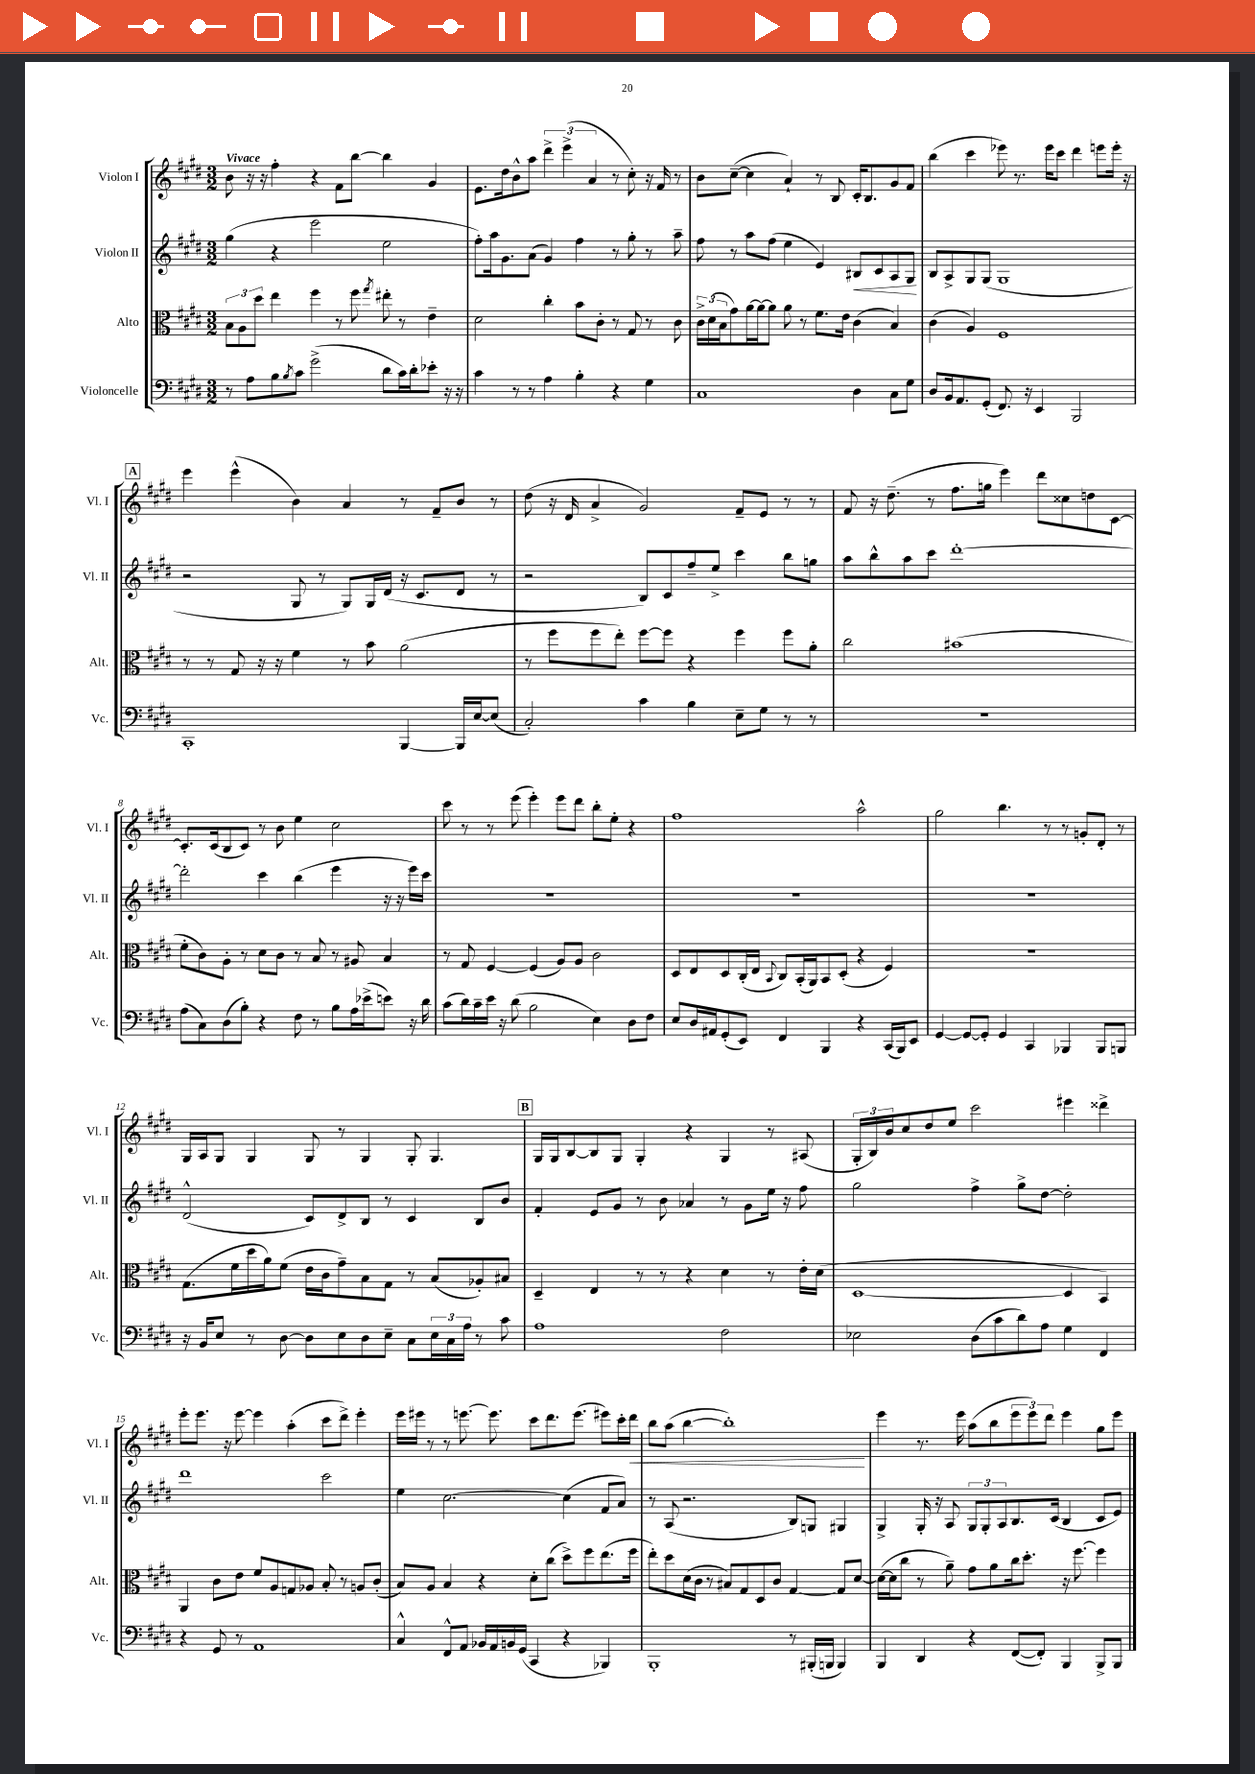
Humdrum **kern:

**kern	**kern	**kern	**kern
*staff4	*staff3	*staff2	*staff1
*clefF4	*clefC3	*clefG2	*clefG2
*k[f#c#g#d#]	*k[f#c#g#d#]	*k[f#c#g#d#]	*k[f#c#g#d#]
*M3/2	*M3/2	*M3/2	*M3/2
8r	12B\L	(4gg#\	8b\
.	12A\	.	.
8A\L	.	.	16r
.	12dd#\J	.	.
.	.	.	16r
8B\	4ee\	4r	4ff#'\
8qB/	.	.	.
8c#\J	.	.	.
(2g#^\	4ff#\	2eee\	4r
.	8r	.	8f#\L
.	8ff#\	.	[8bb\J
.	8qgg#/	.	.
8d#\L	8ee#'\	2ee\	4bb\]
16c#\L)	8r	.	.
16d#'\J	.	.	.
8e-'\J	4e~\	.	4g#/
16r	.	.	.
16r	.	.	.
=	=	=	=
4c#\	2d#\	8ff#'\L)	8.e\L
.	.	16aa\k	.
.	.	8.g#\	16dd#\k
8r	.	.	8b^^\
8r	.	(8a\J	8aa\J
4A\	4cc#'\	4g#/)	6ddd#^\
.	.	.	(6eee^\
4B'\	8b\L	4ff#\	.
.	.	.	6a/
.	8c#'\J	.	.
4r	8r	8r	8r
.	8G#/	8gg#'\	8cc#'\)
4G#\	8r	8r	16r
.	.	.	16f#/
.	8c#\	8aa~\	8r
=	=	=	=
1C#	24c#^\LL	8ff#\	8b\L
.	(24d#\	.	.
.	24B\J	.	.
.	8g#\)	8r	([8cc#~\J
.	[16a\L	8aa\L	4cc#\]
.	16a\_J	.	.
.	8a\]J	(8ff#\J	.
.	8a\	4ee\	4a`/)
.	8r	.	.
.	8.f#\L	4e/)	8r
.	.	.	8B/
.	16e\Jk	.	.
4D#\	(4c#\	8B#/L	16c#'/LK
.	.	.	8.B/
.	.	8c#/	.
8C#\L	4B/)	8A/	8g#/
8G#\J	.	8G#/J	8f#/J
=	=	=	=
8D#/L	(4c#\	8B/L	(4bb\
16BB/k	.	8A^/	.
8.AA/	.	.	.
.	4A/)	8G#/	4ccc#\
(8GG#'/J	.	(8G#/J	.
8.FF#/)	1F#	1G#	8eee-\)
.	.	.	8.r
16r	.	.	.
4EE/	.	.	.
.	.	.	16eee-\LK
.	.	.	8ccc#\J
2BBB/	.	.	4ddd#\
.	.	.	8eee\L
.	.	.	16eee'\Jk
.	.	.	16r
=	=	=	=
1CC#'	8r	2r	4eee\
.	8r	.	.
.	8G#/	.	(4eee^^\
.	16r	.	.
.	16r	.	.
.	4f#\	8G#/	4b\)
.	.	8r	.
.	8r	8G#/L)	4a/
.	8b\	16G#/L	.
.	.	(16d#/JJ	.
[4BBB/	(2a\	16r	8r
.	.	8.c#/L	.
.	.	.	8f#~/L
16BBB/]LL	.	8d#/J	8b/J
[16E/J	.	.	.
(8E/]J	.	8r	8r
=	=	=	=
2C#'/)	8r	2r	(8dd#\
.	8ff#\L	.	16r
.	.	.	16d#/
.	8ff#\	.	4a^/
.	8ee'\J)	.	.
4c#\	[8ff#\L	8B/L)	2g#/)
.	8ff#\]J	8c#/	.
4B\	4r	8ff#~/	.
.	.	8ee^/J	.
8E~\L	4ff#\	4ccc#\	8f#~/L
8G#\J	.	.	8e/J
8r	8ff#\L	8bb\L	8r
8r	8a'\J	8gg\J	8r
=	=	=	=
1.r	2cc#\	8aa\L	8f#/
.	.	8bb^^\	16r
.	.	.	(8.dd#~\
.	.	8aa\	.
.	.	8ccc#\J	8r
.	(1b#	[1ddd#'	8.ff#\L
.	.	.	16gg\Jk
.	.	.	4eee\)
.	.	.	8ddd#\L
.	.	.	8cc##\
.	.	.	8dd\
.	.	.	[8c#\J
=	=	=	=
(8A\L	8f#'\L	2ddd#'\]	8.c#'/]L
8C#\)	8c#\)	.	.
.	.	.	(16c#/k
(8D#\	8A'\J	.	8B/
8B'\J)	8r	.	8c#/J)
4r	8d#\L	4ccc#\	8r
.	8c#\J	.	8b\
8F#\	8r	(4bb\	4ee\
8r	8B/	.	.
8B\L	8r	4eee\	2cc#\
16A\L	8A#/	.	.
(16e-^\J	.	.	.
8e\J)	4B/	16r	.
.	.	16r	.
16r	.	16eee\LL)	.
16d#\	.	16ccc#\JJ	.
=	=	=	=
(8c#\L	8r	1.r	8ccc#\
16d#\L)	8G#/	.	8r
16c#~\	.	.	.
16e\JJ	[4F#/	.	8r
16r	.	.	.
(8d#\	.	.	(8eee\
2B\	(4F#/]	.	4eee'\)
.	8A/L)	.	8eee\L
.	8A/J	.	8ddd#\J
4E\)	2c#\	.	8bb'\L
.	.	.	8ee'\J
8D#\L	.	.	4r
8F#\J	.	.	.
=	=	=	=
8E/L	8D#/L	1.r	1ff#
16D#/L	8E/	.	.
16AA#/J	.	.	.
(8GG#'/	8D#/	.	.
8EE/J)	(16C#'/L	.	.
.	16E/JJ	.	.
.	8qqBB/	.	.
4FF#/	8C#/L)	.	.
.	(16BB'/L	.	.
.	16AA/J)	.	.
4BBB/	8BB/	.	.
.	(8D#'/J	.	.
4r	4r	.	2aa^^\
(16CC#/LL	4F#/)	.	.
16BBB/J)	.	.	.
8EE/J	.	.	.
=	=	=	=
[4GG#/	1.r	1.r	2gg#\
8GG#/_L	.	.	.
8GG#'/]J	.	.	.
4GG#/	.	.	4.bb\
4CC#/	.	.	.
.	.	.	8r
4BBB-/	.	.	8r
.	.	.	8g'/L
8BBB-/L	.	.	8d#'/J
8BBB/J	.	.	8r
=	=	=	=
16r	(8.G#\L	(2d#^^/	16G#/LL
16BB/LK	.	.	16A/J
8E/J	.	.	8G#/J
.	16f#\L	.	.
8r	16dd#\	.	4G#/
.	16a\J)	.	.
[8D#\	(8f#\J	.	.
8D#\]L	16e\LL	8c#/L)	8G#/
.	16c#\J	.	.
8E\	8g#~\)	8d#^/	8r
8D#\	8B\	8B/J	4G#/
8E~\J	8G#\J	8r	.
8C#\L	8r	4c#/	8G#'/
24E\L	(8B/L	.	4.G#/
24C#\	.	.	.
24A\JJ	.	.	.
8r	8A-'/)	8B/L	.
8c#\	8B#/J	8b/J	.
=	=	=	=
1A	4D#~/	4f#'/	16G#/LL
.	.	.	16G#/J
.	.	.	[8B/
.	4E/	8e/L	8B/]
.	.	8g#/J	8G#/J
.	8r	8r	4G#'/
.	8r	8b\	.
.	4r	4a-/	4r
2F#\	4d#\	8r	4G#/
.	.	8g#\L	.
.	8r	16ee\Jk	8r
.	.	16r	.
.	16e'\LL	8ff#\	(8A#/
.	(16d#\JJ	.	.
=	=	=	=
2E-\	[1D#	2gg#\	24G#'/LL
.	.	.	24B/)
.	.	.	24b/J
.	.	.	8cc#/
.	.	.	8dd#/
.	.	.	8ee/J
(8D#\L	.	4ff#^\	2ccc#\
8c#\	.	.	.
8d#\)	.	8gg#^\L	.
8A\J	.	[8dd#\J	.
4G#\	4D#/]	2dd#'\]	4eee#\
4FF#/	4BB/)	.	4ddd##^\
=	=	=	=
4r	4AA/	1ddd#	8eee'\L
.	.	.	8.eee\J
8GG#/	8c#\L	.	.
.	.	.	16r
8r	8e\J	.	[8eee\
1AA	8f#/L	.	4eee\]
.	8A/	.	.
.	8G/	.	(4aa'\
.	8A-/J	.	.
.	8B'/	2ccc#\	8ccc#\L
.	8r	.	8ddd#^\J)
.	8A/L	.	4eee'\
.	(8c#'/J	.	.
=	=	=	=
4C#^^/	8B/L)	4ee\	16eee\LL
.	.	.	16eee#\JJ
.	8A/J	.	8r
8FF#^^/L	4B/	[2.cc#\	8r
8AA/J	.	.	[8.eee\
16BB-/LL	4r	.	.
16AA/	.	.	8.eee\]
16BB/	.	.	.
(16GG#/JJ	.	.	.
4CC#/	8d#'\L	.	8ccc#\L
.	(8cc#\J	.	8.ddd#\
4r	8dd#^\L)	(4cc#\]	.
.	.	.	(8.eee\J
.	8ff#\	.	.
4BBB-/)	(8.ee\	8f#/L	8eee#\L)
.	.	8a/J)	16ccc#'\L
.	16ff#\Jk	.	16ddd#\JJ
=	=	=	=
1BBB'	8ee'\L)	8r	8bb\L
.	8dd#\	(8A/	(8aa\J
.	(16d#\L	2.r	[4bb\
.	16c#\JJ	.	.
.	8r	.	.
.	8B#/L)	.	1bb'])
.	8G#/	.	.
.	8D#/	.	.
.	8c#/J	.	.
8r	[4G#/	8B/L)	.
(16BBB#'/LL	.	8G/J	.
16BBB/JJ	.	.	.
4BBB/)	8G#/]L	4G#/	.
.	[8d#/J	.	.
=	=	=	=
4BBB/	(16d#\_LL	4G#^/	4eee\
.	16d#\]J	.	.
.	8cc#\J	.	.
4DD#/	8r	16G#'/	8.r
.	.	16r	.
.	8a~\)	8A/	.
.	.	.	16eee\
4r	8g#\L	12G#/L	(8aa\L
.	.	12G#'/	.
.	8a\	.	8bb\
.	.	12A/	.
([8FF#/L	16cc#\k	8.B/	12eee\
.	8.dd#'\J	.	.
.	.	.	12eee\)
8FF#'/]J)	.	.	.
.	.	.	12ddd#\J
.	.	(16c#/Jk	.
4BBB/	16r	4B/	4eee\
.	[8.ff#\	.	.
8BBB^/L	4ff#\]	8c#/L	8gg#\L
8BBB/J	.	8e/J)	8eee\J
==	==	==	==
*-	*-	*-	*-
